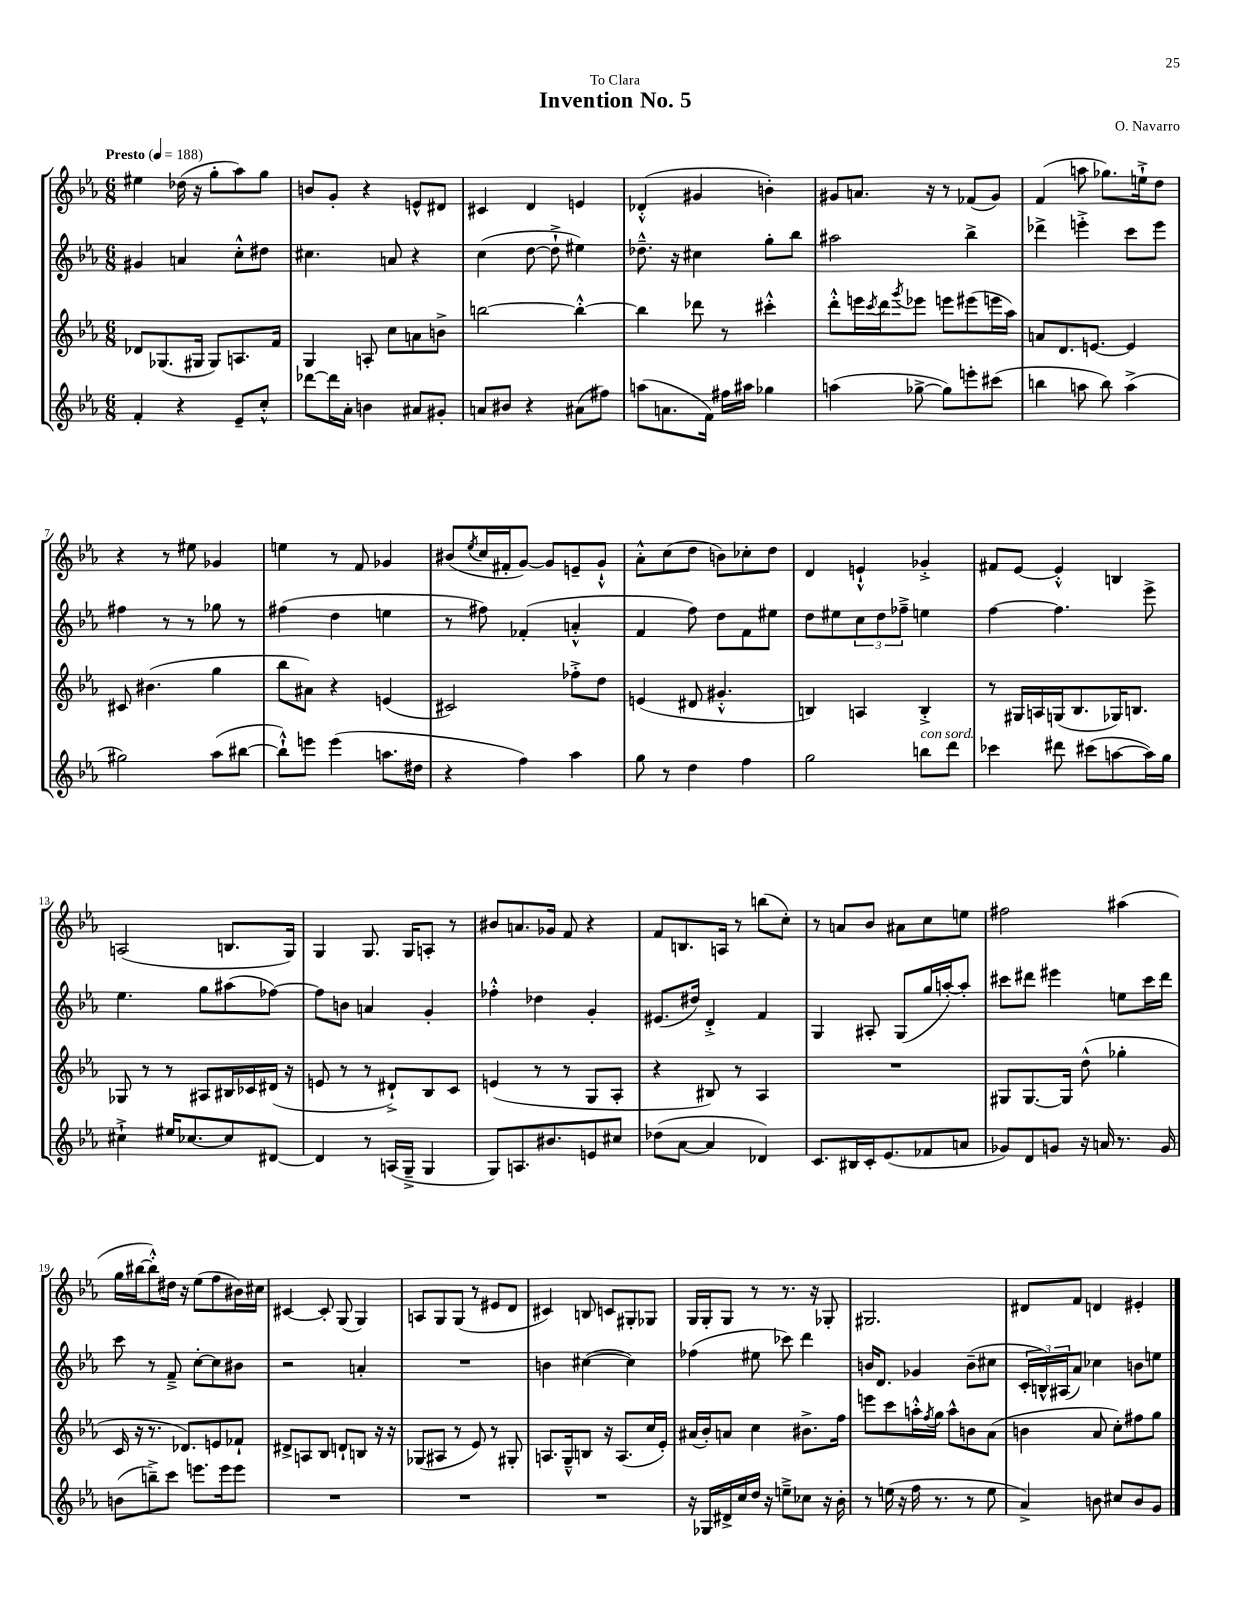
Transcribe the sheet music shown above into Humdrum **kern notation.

**kern	**kern	**kern	**kern
*part4	*part3	*part2	*part1
*staff4	*staff3	*staff2	*staff1
*clefG2	*clefG2	*clefG2	*clefG2
*k[b-e-a-]	*k[b-e-a-]	*k[b-e-a-]	*k[b-e-a-]
*M6/8	*M6/8	*M6/8	*M6/8
*MM188	*MM188	*MM188	*MM188
=1	=1	=1	=1
!	!	!	!LO:TX:a:B:t=Presto
4f'/	8d-X/L	4g#X/	4ee#X\
.	(8.G-X/	.	.
4r	.	4an/	(16dd-X\
.	16G#X/Jk	.	16r
.	8G#/L)	.	8gg'\L
8e-~/L	8.An/	8cc'^^\L	8aa-\)
8cc'^^/J	.	8dd#X\J	8gg\J
.	16f/Jk	.	.
=2	=2	=2	=2
[8ddd-X\L	4G/	4.cc#X\	8bn/L
16ddd-\L]	.	.	8g'/J
16a-'\JJ	.	.	.
4bn\	8An'/	.	4r
.	8cc\L	8an/	.
8a#X/L	8an\	4r	8en^^/L
8g#X'/J	8bn^\J	.	8d#X/J
=3	=3	=3	=3
8an/L	[2bbn\	(4cc\	4c#X/
8b#X/J	.	.	.
4r	.	[8dd\	4d/
.	.	8dd`^\]	.
(8a#X\L	4bb'^^\_	4ee#X\)	4en/
8ff#X\J)	.	.	.
=4	=4	=4	=4
(8aan\L	4bb\]	8.dd-X~^^\	(4d-X'^^/
8.an\	.	.	.
.	.	16r	.
.	8ddd-X\	4cc#X\	4g#X/
16f\Jk)	.	.	.
16ff#X\LL	8r	.	.
16aa#X\JJ	.	.	.
4gg-X\	4ccc#X'^^\	8gg'\L	4bn'\)
.	.	8bb-\J	.
=5	=5	=5	=5
(4aan\	8ddd'^^\L	2aa#X\	8g#X/L
.	16eeen\L	.	8.an/J
.	8qccc/	.	.
.	16ddd\J	.	.
.	8qggg/	.	.
[8gg-X^\	8eee-X\J	.	.
.	.	.	16r
8gg-\L])	8eeen\L	.	8r
8eeen'\	(8eee#X\	4bb-^\	(8f-X/L
(8ccc#X\J	16eeen\L	.	8g#/J)
.	16aa-\JJ)	.	.
=6	=6	=6	=6
4bbn\	8an/L	4ddd-X^\	(4f/
.	8.d/	.	.
8aan\	.	4eeen'^\	8aan\
.	[8.en/J	.	.
8bb\)	.	.	8.gg-X\L)
(4aa^\	4e/]	8ccc\L	.
.	.	.	16een`^\k
.	.	8eee\J	8dd\J
!!LO:LB:g=z
=7	=7	=7	=7
2gg#X\)	8c#X/	4ff#X\	4r
.	(4.b#X\	.	.
.	.	8r	8r
.	.	8r	8ee#X\
(8aa-\L	4gg\	8gg-X\	4g-X/
[8bb#X\J	.	8r	.
=8	=8	=8	=8
8bb#`^^\L])	8bb-\L	(4ff#X\	4een\
8eeen\J	8a#X\J)	.	.
(4eee\	4r	4dd\	8r
.	.	.	8f/
8.aan\L	(4en/	4een\	4g-X/
16dd#X\Jk	.	.	.
=9	=9	=9	=9
4r	2c#X/)	8r	(8b#X/L
.	.	.	8qee-/
.	.	8ff#X\)	16cc/L
.	.	.	16f#X'/J
4ff\)	.	(4f-X'/	[8g/J)
.	.	.	8g/L]
4aa-\	8ff-X'^\L	4an'^^/	8en~/
.	8dd\J	.	8g`^^/J
=10	=10	=10	=10
8gg\	(4en/	4f/	8a-'^^\L
8r	.	.	(8cc\
4dd\	8d#X/	8ff\)	8dd\J
.	4.g#X'^^/	8dd\L	8bn\L)
4ff\	.	8f\	8cc-X'\
.	.	8ee#X\J	8dd\J
=11	=11	=11	=11
2gg\	4Bn/)	8dd\L	4d/
.	.	8ee#X\	.
.	4An/	12cc\	4en`^^/
.	.	12dd\	.
.	.	12ff-X~^\J	.
!LO:TX:a:i:t=con sord.	!	!	!
8bbn\L	4B'^/	4een\	4g-X'^/
8ddd\J	.	.	.
=12	=12	=12	=12
4ccc-X\	8r	[4ff\	8f#X/L
.	16G#X/LL	.	[8e-/J
.	16An/	.	.
8ddd#X\	(16Gn/J	4.ff\]	4e-'^^/]
.	8.B-/	.	.
(8ccc#X\L	.	.	.
[8aan\	16G-X/K)	.	4Bn/
.	8.Bn/J	.	.
16aa\L])	.	8eee-^\	.
16gg\JJ	.	.	.
!!LO:LB:g=z
=13	=13	=13	=13
4cc#X`^\	8G-X/	4.ee-\	(2An/
.	8r	.	.
16ee#X/KL	8r	.	.
[8.cc-X/	.	.	.
.	8A#X/L	8gg\L	.
8cc-/]	16B#X/L	(8aa#X\	8.Bn/L
.	16c-X/	.	.
[8d#X/J	(16d#X/JJ	[8ff-X\J)	.
.	16r	.	16G/Jk)
=14	=14	=14	=14
4d#/]	8en/	8ff-\L]	4G/
.	8r	8bn\J	.
8r	8r	4an/	8.G/
(16An/LL	8d#X`^/L)	.	.
16G~^/JJ	.	.	16G/KL
4G/	8B-/	4g'/	8An'/J
.	8c/J	.	8r
=15	=15	=15	=15
8G/L)	(4en/	4ff-X'^^\	8b#X/L
8.An/	.	.	8.an/
.	8r	4dd-X\	.
8.b#X/	.	.	16g-X/Jk
.	8r	.	8f/
8en/	8G/L	4g'/	4r
8cc#X/J	8A-'/J	.	.
=16	=16	=16	=16
(8dd-X\L	4r	(8.e#X/L	8f/L
[8a-\J	.	.	8.Bn/
.	.	16dd#X/Jk)	.
4a-/]	8B#X/)	4d'^/	.
.	.	.	16An/Jk
.	8r	.	8r
4d-X/)	4A-/	4f/	(8bbn\L
.	.	.	8cc'\J)
=17	=17	=17	=17
8.c/L	2.r	4G/	8r
.	.	.	8an/L
16B#X/L	.	.	.
16c'/J	.	8A#X'/	8b-/J
(8.e-/	.	.	.
.	.	(8G/L	8a#X\L
8f-X/	.	16gg/L	8cc\
.	.	[16aan'/J)	.
8an/J	.	8aa'/J]	8een\J
=18	=18	=18	=18
8g-X/L)	8G#X/L	8ccc#X\L	2ff#X\
8d/	[8.G#/	8ddd#X\J	.
8gn/J	.	4eee#X\	.
.	16G#/Jk]	.	.
16r	(8dd^^\	.	.
16an/	.	.	.
8.r	4gg-X'\	8een\L	(4aa#X\
.	.	16ccc#\L	.
16g/	.	16ddd#\JJ	.
!!LO:LB:g=z
=19	=19	=19	=19
(8bn\L	16c/	8ccc\	16gg\LL
.	16r	.	[16bb#X\J
8bbn~^\)	8.r	8r	8bb#'^^\])
8ccc\J	.	8f~^/	16dd#X\Jk
.	8.d-X/L)	.	16r
8.eeen\L	.	[8cc'\L	(8ee-\L
.	8en/	8cc\]	8ff\
16eee\k	.	.	.
8eee\J	8f-X`/J	8b#X\J	16b#X\L)
.	.	.	16cc#X\JJ
=20	=20	=20	=20
2.r	8d#X^/L	2r	[4c#X/
.	8An/	.	.
.	8B-/J	.	8c#'/]
.	8dn`/L	.	(8G/
.	8Bn/J	4an'/	4G/)
.	16r	.	.
.	16r	.	.
=21	=21	=21	=21
2.r	(8G-X/L	2.r	8An/L
.	8A#X/J	.	8G/
.	8r	.	(8G/J
.	8e-/)	.	8r
.	8r	.	8e#X/L
.	8G#X'/	.	8d/J
=22	=22	=22	=22
2.r	8.An/L	4bn\	4c#X/)
.	16G~^^/k	.	.
.	8Bn/J	([4cc#X\	8Bn/
.	16r	.	8cn/L
.	(8.A/L	.	.
.	.	4cc#\])	8G#X'/
.	16cc/L	.	8G-X/J
.	16e-'/JJ)	.	.
=23	=23	=23	=23
16r	(16a#X/LL	(4ff-X\	16G/LL
16G-X/LL	16b-'/J)	.	16G'/J
16d#X^/	8an/J	.	8G/J
16cc/	.	.	.
16dd/JJ	4cc\	8ee#X\	8r
16r	.	.	.
8een~^\L	.	8ccc-X\)	8.r
8cc-X\J	8.b#X^\L	4ddd\	.
.	.	.	16r
16r	.	.	8G-X'/
16b-'\	16ff\Jk	.	.
=24	=24	=24	=24
8r	8eeen\L	16bn/KL	2.G#X/
.	.	8.d/J	.
(16een\	8ccc\	.	.
16r	.	.	.
16ff\	16aan'^^\L	4g-X/	.
.	8qff/	.	.
8.r	16gg\JJ	.	.
.	8aa^^\L	.	.
8r	8bn\	(8b~\L	.
8ee\	(8a-\J	8cc#X\J	.
=25	=25	=25	=25
4a-^/)	4bn\	24c'/LL	8d#X/L
.	.	24Bn^^/)	.
.	.	(24A#X/J	.
.	.	8a-/J)	8f/J
8bn\	8a-/	4cc-X\	4dn/
8cc#X/L	8cc'\L)	.	.
8b/	8ff#X\	8bn\L	4e#X'/
8g/J	8gg\J	8een\J	.
==	==	==	==
*-	*-	*-	*-
